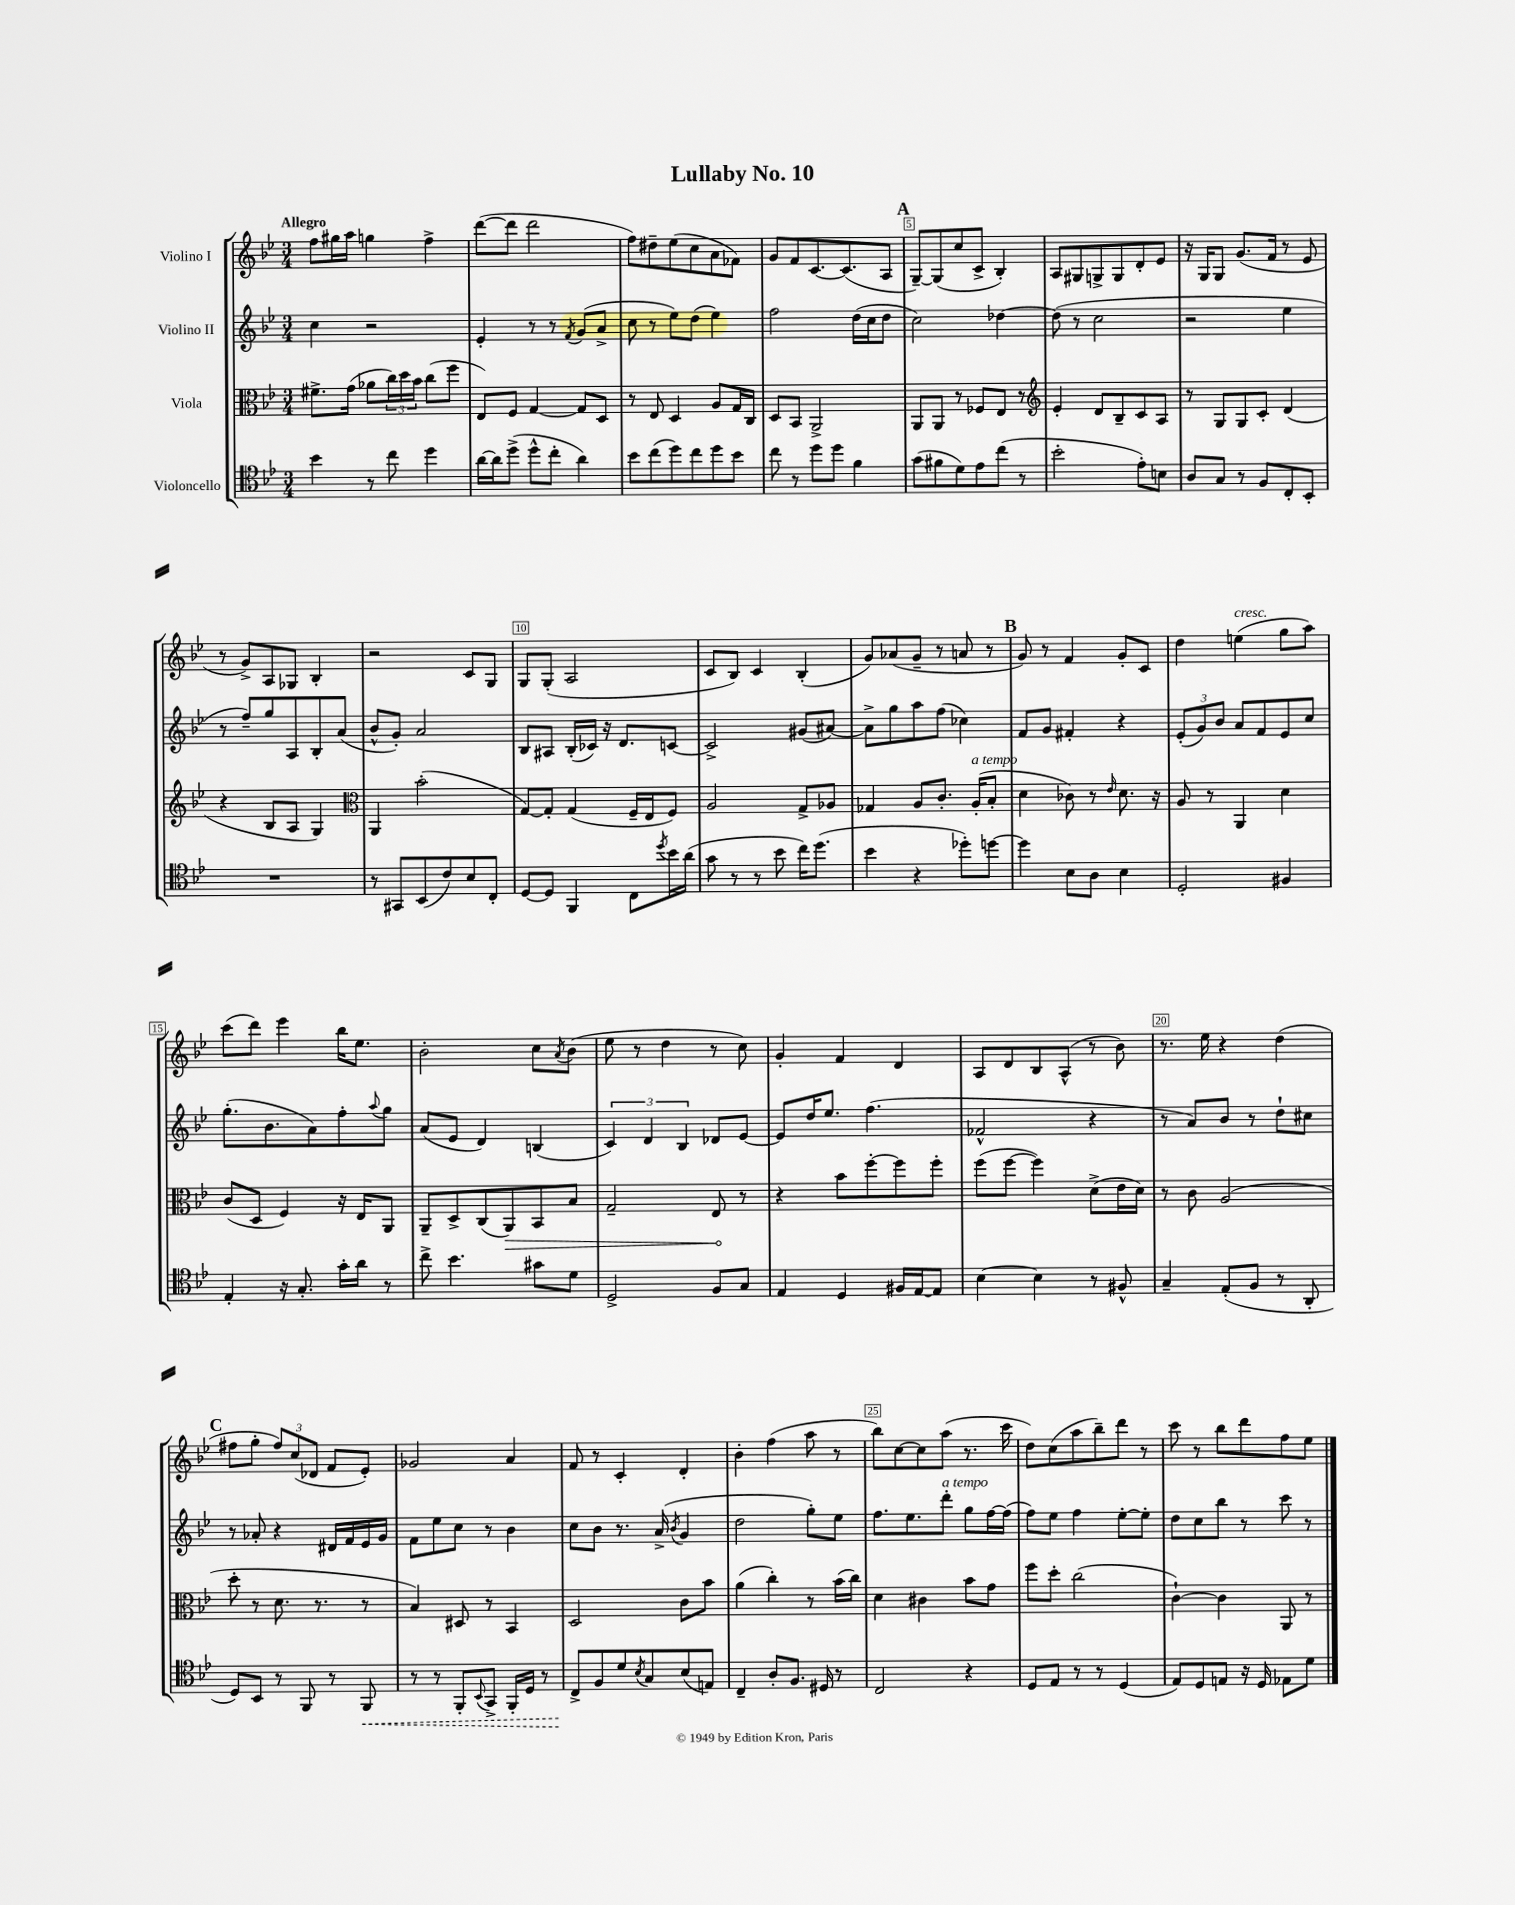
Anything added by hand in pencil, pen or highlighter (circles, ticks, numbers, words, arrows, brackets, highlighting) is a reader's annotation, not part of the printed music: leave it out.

**kern	**kern	**kern	**kern
*staff4	*staff3	*staff2	*staff1
*clefC4	*clefC3	*clefG2	*clefG2
*k[b-e-]	*k[b-e-]	*k[b-e-]	*k[b-e-]
*M3/4	*M3/4	*M3/4	*M3/4
4b-	8.f#^	4cc	8ff
.	.	.	16gg#
.	(16g	.	16aa
8r	8a-	2r	4gg
8cc	24cc)	.	.
.	24dd	.	.
.	24b-	.	.
4dd	(8cc	.	4ff^
.	8ff	.	.
=	=	=	=
[16a	8E-)	4e-'	([8ddd
16a]	.	.	.
(8dd^	8F	.	8ddd]
8dd^^	[4G	8r	2ddd
8cc'	.	8r	.
.	.	8qf	.
4a)	8G]	(8g	.
.	8D	8a^	.
=	=	=	=
8b-	8r	8cc	8ff)
(8cc	8E-	8r	8dd#~
8dd)	4D	8ee-)	(8ee-
8cc	.	(8dd	8cc
8dd	8A	4ee-)	8a
8b-	16G	.	8f-)
.	16C	.	.
=	=	=	=
8cc	8D	2ff	8g
8r	8BB-	.	8f
8dd	2AA^	.	[8.c
8dd	.	.	.
.	.	.	(8.c]
4f	.	(16dd	.
.	.	16cc	.
.	.	8dd	8A
=	=	=	=
(8g	8AA	2cc)	[8G~)
8f#	8AA	.	(8G]
8d)	8r	.	8cc
8e-	8F-	.	8c^
(8cc	8E-	[4dd-	4B-')
8r	8r	.	.
=	=	=	=
*	*clefG2	*	*
2b-'	4e-'	(8dd-]	8A
.	.	8r	8G#
.	8d	2cc	8G^
.	8B-~	.	8G
8e-')	8c	.	8d'
8B	8A	.	8e-
=	=	=	=
8A	8r	2r	16r
.	.	.	16G
8G	8G	.	8G
8r	8G	.	(8.g
8F	8c'	.	.
.	.	.	16f
8C'	(4d	4ee-	8r
8BB-'	.	.	8e-
=	=	=	=
2.r	4r	8r	8r
.	.	8ff~)	8g^)
.	8B-	8gg	8A
.	8A	8A	8G-
.	4G)	8B-'	4B-'
.	.	(8a	.
=	=	=	=
*	*clefC3	*	*
8r	4AA	8b-^^	2r
8GG#	.	8g')	.
(8BB-	(2b-'	2a	.
8c)	.	.	.
8B-	.	.	8c
8C'	.	.	8G
=	=	=	=
[8D	[8G)	8B-	8G
8D]	8G']	8A#	(8G'
4FF	(4G	(16B-'	2A
.	.	16c-)	.
.	.	16r	.
.	.	8.d	.
8C	16F~	.	.
.	16E-	.	.
8qdd	.	.	.
16b-	8F)	[8c	.
(16a	.	.	.
=	=	=	=
8g	2A	2c^]	8c
8r	.	.	8B-)
8r	.	.	4c
8b-	.	.	.
16cc)	8G^	(8g#	(4B-'
(8.dd	.	.	.
.	8A-	[8a#)	.
=	=	=	=
4b-	4G-	8a#^]	8g)
.	.	8gg	(8a-
4r	8A	8aa	8g~
.	8.c'	(8ff	8r
8dd-')	.	4cc-)	8a
.	(16A'	.	.
[8dd	8B-'	.	8r
=	=	=	=
4dd]	4d	8f	8g)
.	.	8g	8r
8B-	8c-)	4f#'	4f
8A	8r	.	.
.	16qqe-	.	.
4B-	8.d	4r	8g'
.	.	.	8c
.	16r	.	.
=	=	=	=
2D'	8A	(12e-'	4dd
.	.	12g)	.
.	8r	.	.
.	.	12b-	.
.	4AA	8a	(4ee
.	.	8f	.
4F#	4d	8e-	8gg
.	.	8cc	8aa)
=	=	=	=
4E-'	(8c	(8.gg'	(8ccc
.	8D	.	8ddd)
.	.	8.b-	.
16r	4F)	.	4eee-
8.G'	.	.	.
.	.	8a)	.
16g'	16r	8ff'	16bb-
16a	16E-	.	8.ee-
.	.	8qqaa	.
8r	8AA	8gg	.
=	=	=	=
8cc^	8AA~	(8a	2b-'
4.b-	8D^	8e-	.
.	(8C	4d)	.
.	8AA)	.	.
8g#	8BB-	(4B	8cc
.	.	.	8qa
8d	8B-	.	(8b-
=	=	=	=
2D^	2G~	6c)	8ee-
.	.	.	8r
.	.	6d	.
.	.	.	4dd
.	.	6B-	.
8F	8E-	8d-	8r
8G	8r	[8e-	8cc)
=	=	=	=
4E-	4r	8e-]	4g'
.	.	16dd	.
.	.	8.ee-	.
4D	8b-	.	4f
.	[8ff'	(4.ff	.
16F#	8ff]	.	4d
[16E-	.	.	.
8E-]	8ff'	.	.
=	=	=	=
[4B-	(8ff	2f-^^	8A
.	[8ff	.	8d
4B-]	4ff])	.	8B-
.	.	.	(8A^^
8r	(8d^	4r	8r
8F#^^	16e-	.	8b-)
.	16d)	.	.
=	=	=	=
4G~	8r	8r	8.r
.	8c	8a)	.
.	.	.	16ee-
(8E-'	(2A	8b-	4r
8F	.	8r	.
8r	.	8dd`	(4dd
8AA'	.	8cc#	.
=	=	=	=
8D)	8dd'	8r	8ff#
8BB-	8r	8a-'	8gg'
8r	8.d	4r	12ff#)
.	.	.	(12cc
8FF	.	.	.
.	.	.	12d-
.	8.r	.	.
8r	.	16d#	8f
.	.	16f	.
8FF	8r	16e-	8e-')
.	.	16g	.
=	=	=	=
8r	4B-)	8f	2g-
8r	.	8ee-	.
8FF'	8D#	8cc	.
8qqBB-	.	.	.
8GG^	8r	8r	.
16FF'	4BB-	4b-	4a
16D	.	.	.
8r	.	.	.
=	=	=	=
8C^	2D	8cc	8f
8F	.	8b-	8r
8d	.	8.r	4c'
8qB-	.	.	.
8G	.	.	.
.	.	(16a^	.
.	.	8qb-	.
(8B-	8c	4g	4d'
8E)	8b-	.	.
=	=	=	=
4C~	(4a	2dd	4b-'
8A'	4cc')	.	(4ff
8.F	.	.	.
.	8r	8gg')	8aa
16D#	.	.	.
8r	(16b-	8ee-	8r
.	16cc)	.	.
=	=	=	=
2C	4d	8.ff	8bb-)
.	.	.	[8cc
.	.	8.ee-	.
.	4c#	.	8cc]
.	.	8ddd'	(8aa
4r	8b-	8gg	8.r
.	8g	[16ff	.
.	.	(16ff]	16ccc
=	=	=	=
8D	8ff	8ff)	8dd)
8E-	8dd'	8ee-	(8cc
8r	(2cc	4ff	8aa
8r	.	.	8bb-~)
(4D	.	[8ee-'	8ddd
.	.	8ee-']	8r
=	=	=	=
8E-)	[4c`)	8dd	8ccc
8D	.	8cc	8r
8E	4c]	8bb-	8bb-
16r	.	8r	8ddd
16D	.	.	.
8E-	8AA	8ccc	8ff
8d	8r	8r	8ee-
==	==	==	==
*-	*-	*-	*-
